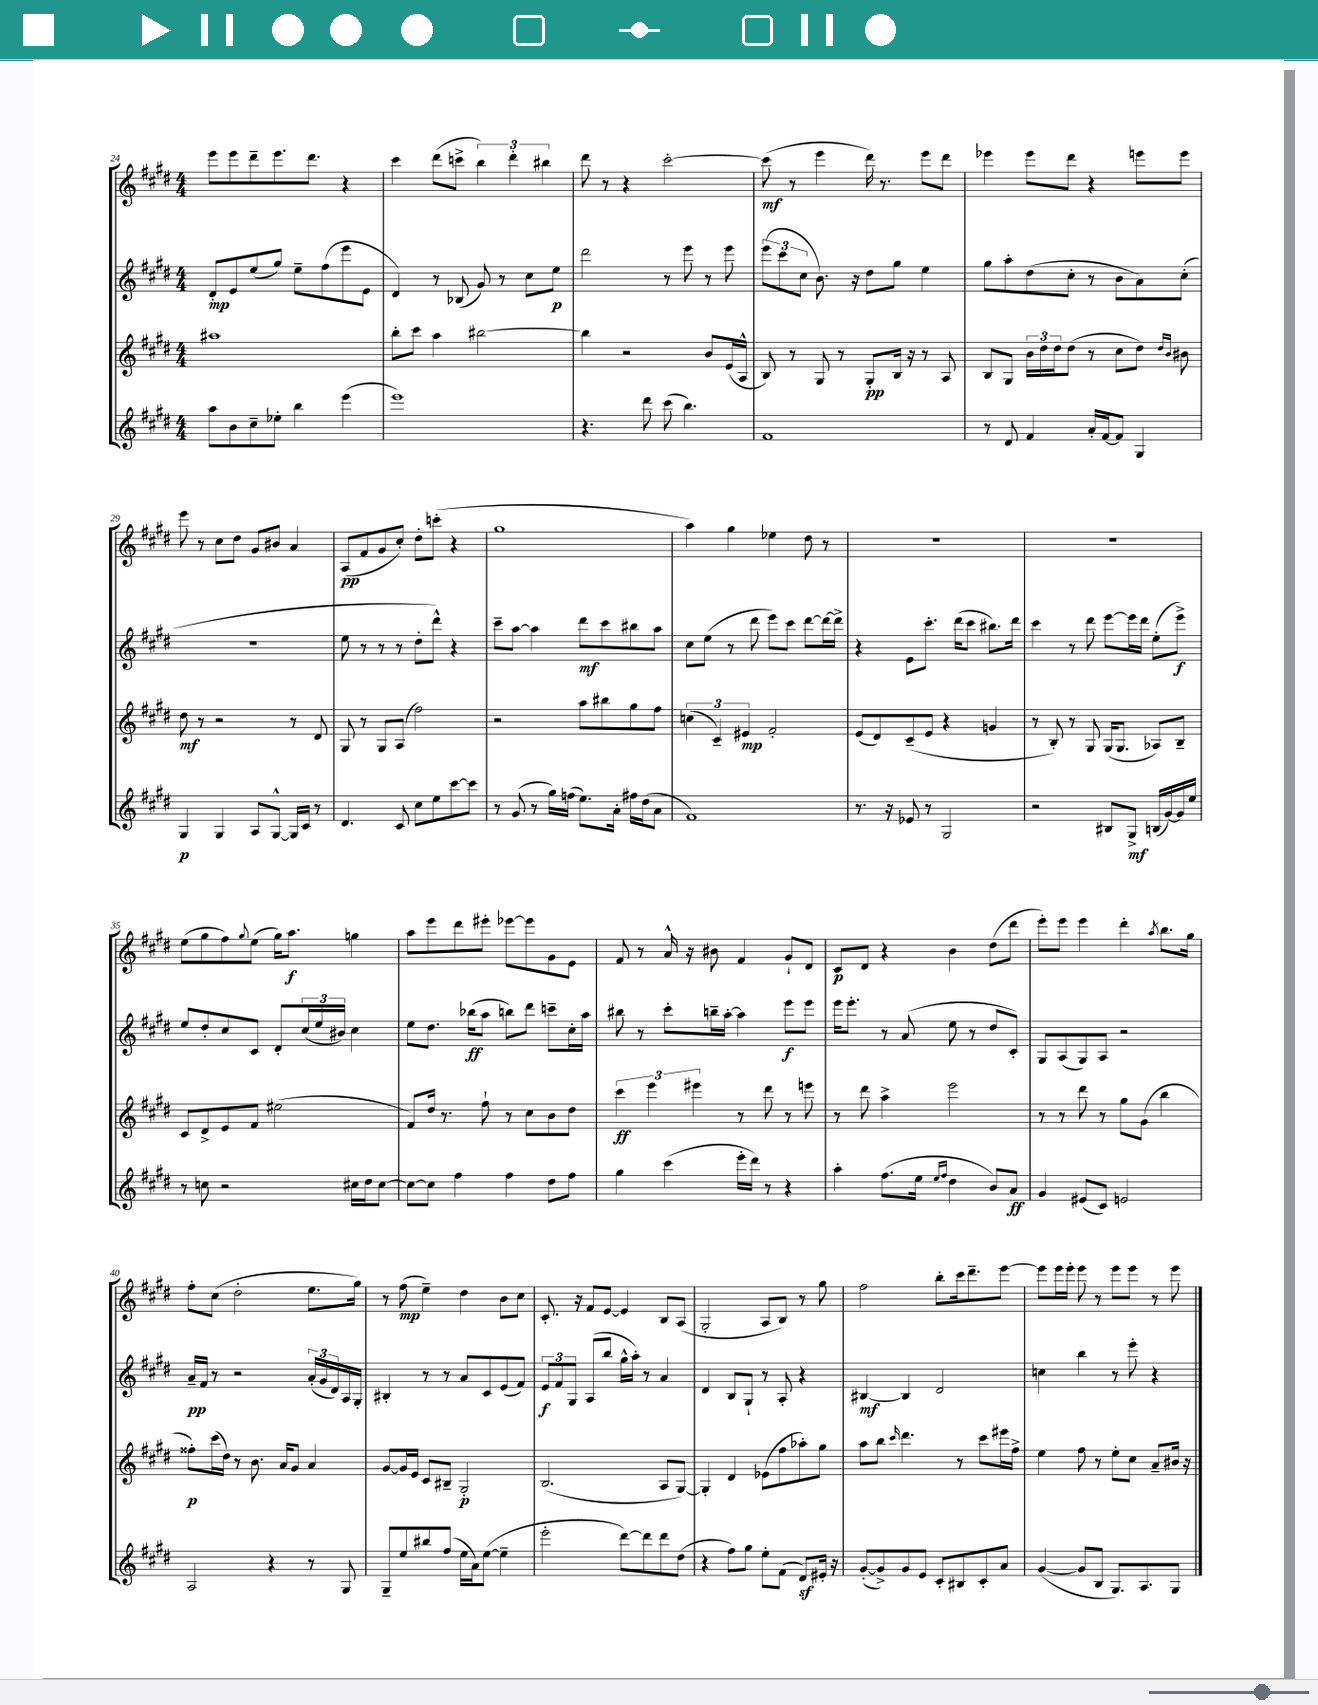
<<
\new StaffGroup <<
\new Staff = "s0" {
    \clef treble \key e \major \numericTimeSignature \time 4/4
    e'''8 e'''8 dis'''8-- e'''8. dis'''8. r4 |
    cis'''4 dis'''8( c'''8-> \tuplet 3/2 { b''4) dis'''4-. bis''4 } |
    dis'''8 r8 r4 cis'''2~-. |
    cis'''8\mf( r8 e'''4 dis'''16) r8. e'''8 dis'''8 |
    ees'''4 ees'''8 dis'''8 r4 e'''8 e'''8 |
    e'''8 r8 cis''8 dis''8 gis'8 bis'8 a'4 |
    a8\pp( fis'8 gis'8 cis''8-.) dis''8-. c'''8-.( r4 |
    gis''1 |
    a''4) gis''4 ees''4 dis''8 r8 |
    R1 |
    r1 |
    e''8( gis''8 fis''8) \appoggiatura { gis''8 } e''8( gis''16) a''8.\f g''4 |
    a''8 e'''8 dis'''8 eis'''8-. ees'''8~ ees'''8 gis'8 e'8 |
    fis'8 r8 a'16-^ r16 bis'8 fis'4 gis'8-! dis'8 |
    cis'8\p dis'8 r4 b'4 dis''8( dis'''8 |
    e'''8-.) e'''8 e'''4 dis'''4-. \acciaccatura { a''8 } b''8. gis''16 |
    fis''8-. cis''8( dis''2-. e''8. gis''16) |
    r8 fis''8\mp( e''4--) dis''4 b'8 cis''8 |
    cis'8.-. r16 fis'8 e'8~ e'4 b8 a8( |
    gis2-. a8 b8) r8 gis''8 |
    fis''2 b''8-. cis'''16 dis'''8.-- e'''8~ |
    e'''8 e'''16 e'''16-. e'''8 r8 e'''8 e'''8 r8 e'''8 \bar "|." |
}
\new Staff = "s1" {
    \clef treble \key e \major \numericTimeSignature \time 4/4
    dis'8-.\mp e'8 e''8( gis''8) e''8-- fis''8( e'''8 e'8 |
    dis'4) r8 bes8( gis'8) r8 cis''8 e''8\p |
    dis'''2 r8 e'''8 r8 e'''8 |
    \tuplet 3/2 { e'''8( cis'''8 cis''8 } b'8.) r16 dis''8 gis''8 e''4 |
    gis''8 a''8-. dis''8( cis''8-. r8 b'8 a'8) cis''8-.( |
    R1 |
    e''8 r8 r8 r8 dis''8-. dis'''8-^) r4 |
    cis'''8-- a''8~ a''4 dis'''8\mf cis'''8 bis''8 a''8 |
    cis''8 e''8( r8 dis'''8 e'''8) cis'''8 dis'''8~ dis'''16~ dis'''16-> |
    r4 e'8 cis'''8.-. dis'''16( cis'''8 bis''8.) dis'''16 |
    cis'''4 r8 dis'''8 e'''8~ e'''16 dis'''16 e''8-.( e'''8->\f) |
    e''8 dis''8-. cis''8 cis'8 dis'8-. \tuplet 3/2 { cis''16( e''16 bis'16) } cis''4 |
    e''8 dis''8. bes''16\ff( a''8 b''8) dis'''8 c'''8-- cis''16-. a''16 |
    bis''8 r8 cis'''8-. b''16-- a''16~-. a''4 e'''8\f e'''8 |
    e'''16 e'''8.-. r8 a'8( e''8 r8 dis''8 cis'8-.) |
    gis8 a8( gis8) a8 r2 |
    a'16--\pp fis'16 r8 r2 \tuplet 3/2 { a'16-.( gis'16 dis'16) } a16 gis16-. |
    bis4-. r8 r8 a'8 cis'8 e'8( fis'8) |
    \tuplet 3/2 { e'8\f fis'8 gis8 } a8( b''8 gis''16-^ a''16-.) r8 a'4 |
    dis'4 b8 gis8-! r8 a8-. r4 |
    bis4~\mf bis4 dis'2 |
    c''4 b''4 r8 e'''8-. r4 \bar "|." |
}
\new Staff = "s2" {
    \clef treble \key e \major \numericTimeSignature \time 4/4
    ais''1 |
    b''8-. cis'''8 a''4 bis''2~ |
    bis''4 r2 b'8 e'16( a16-^ |
    b8) r8 gis8 r8 gis8-.\pp b16 r16 r8 a8 |
    b8 gis8 \tuplet 3/2 { b'16 dis''16 dis''16 } dis''8( r8 cis''8 dis''8) \grace { dis''16 b'16 } bis'8 |
    dis''8\mf r8 r2 r8 dis'8 |
    gis8 r8 gis8 a8( fis''2) |
    r2 a''8 bis''8 gis''8 fis''8 |
    \tuplet 3/2 { c''4( cis'4--) eis'4\mp } fis'2-. |
    e'8( dis'8) cis'8--( e'8 r4 g'4 |
    r8 b8-.) r8 gis8 gis16( gis8. aes8) b8-- |
    cis'8 dis'8-> e'8 fis'8 eis''2( |
    fis'8) dis''16 r8. fis''8-! r8 cis''8 b'8 dis''8 |
    \tuplet 3/2 { cis'''4\ff e'''4 eis'''4 } r8 dis'''8 r8 e'''8 |
    r8 dis'''8 a''4-> e'''2 |
    r8 r8 dis'''8 r8 gis''8 gis'8( b''4 |
    fisis''8-.\p) cis'''16( dis''16) r8 b'8. a'16 gis'8 a'4 |
    gis'8~ gis'16 e'16 cis'8 bis8-- gis2-.\p |
    b2.( a8 gis8~) |
    gis4-. dis'4 ees'8( fis''8 aes''8-.) gis''8 |
    a''8 b''8 \grace { cis'''16 } dis'''4. r8 cis'''8 eis'''16 fis''16-> |
    e''4 fis''8 r8 e''8-. cis''8 a'8-- bis'16 r16 \bar "|." |
}
\new Staff = "s3" {
    \clef treble \key e \major \numericTimeSignature \time 4/4
    a''8 b'8 cis''8-- ees''8-. b''4 e'''4( |
    e'''1) |
    r4. dis'''8 cis'''8( b''4.) |
    fis'1 |
    r8 dis'8 fis'4 a'16-. fis'16~ fis'8 gis4 |
    gis4\p gis4 a8 gis8~-^ gis16 cis'16 r8 |
    dis'4. cis'8 cis''8 e''8 cis'''8~ cis'''8 |
    r8 gis'8( r8 gis''16) f''16( e''8.) a'16-. fis''16 dis''16( a'8 |
    fis'1) |
    r8. r16 ees'8 r8 gis2 |
    r2 bis8 gis8->\mf b16( gis'16~) gis'16 e''16 |
    r8 c''8 r2 cis''16 dis''16 cis''8~ |
    cis''8~ cis''8 fis''4 fis''4 dis''8 fis''8 |
    gis''4 cis'''4( e'''16-. dis'''16) r8 r4 |
    a''4-. fis''8.( e''16 \grace { e''16 fis''16 } dis''4 b'8) a'8\ff |
    gis'4 eis'8( cis'8) e'2 |
    a2 r4 r8 gis8 |
    gis8-- e''8 bis''8 fis''8( e''16 a'16) e''8~( e''4-- |
    e'''2-. dis'''8~) dis'''8 dis'''8 dis''8( |
    r4 fis''8) gis''8 e''8-. fis'8( dis'8\sf) eis'16-. r16 |
    gis'8~-.( gis'8->) gis'8 e'8 cis'8-. bis8 cis'8-. a'8 |
    gis'4~( gis'8 b8 gis8.) a8. gis8 \bar "|." |
}
>>
>>
\layout { \context { \Score currentBarNumber = #24 } }
